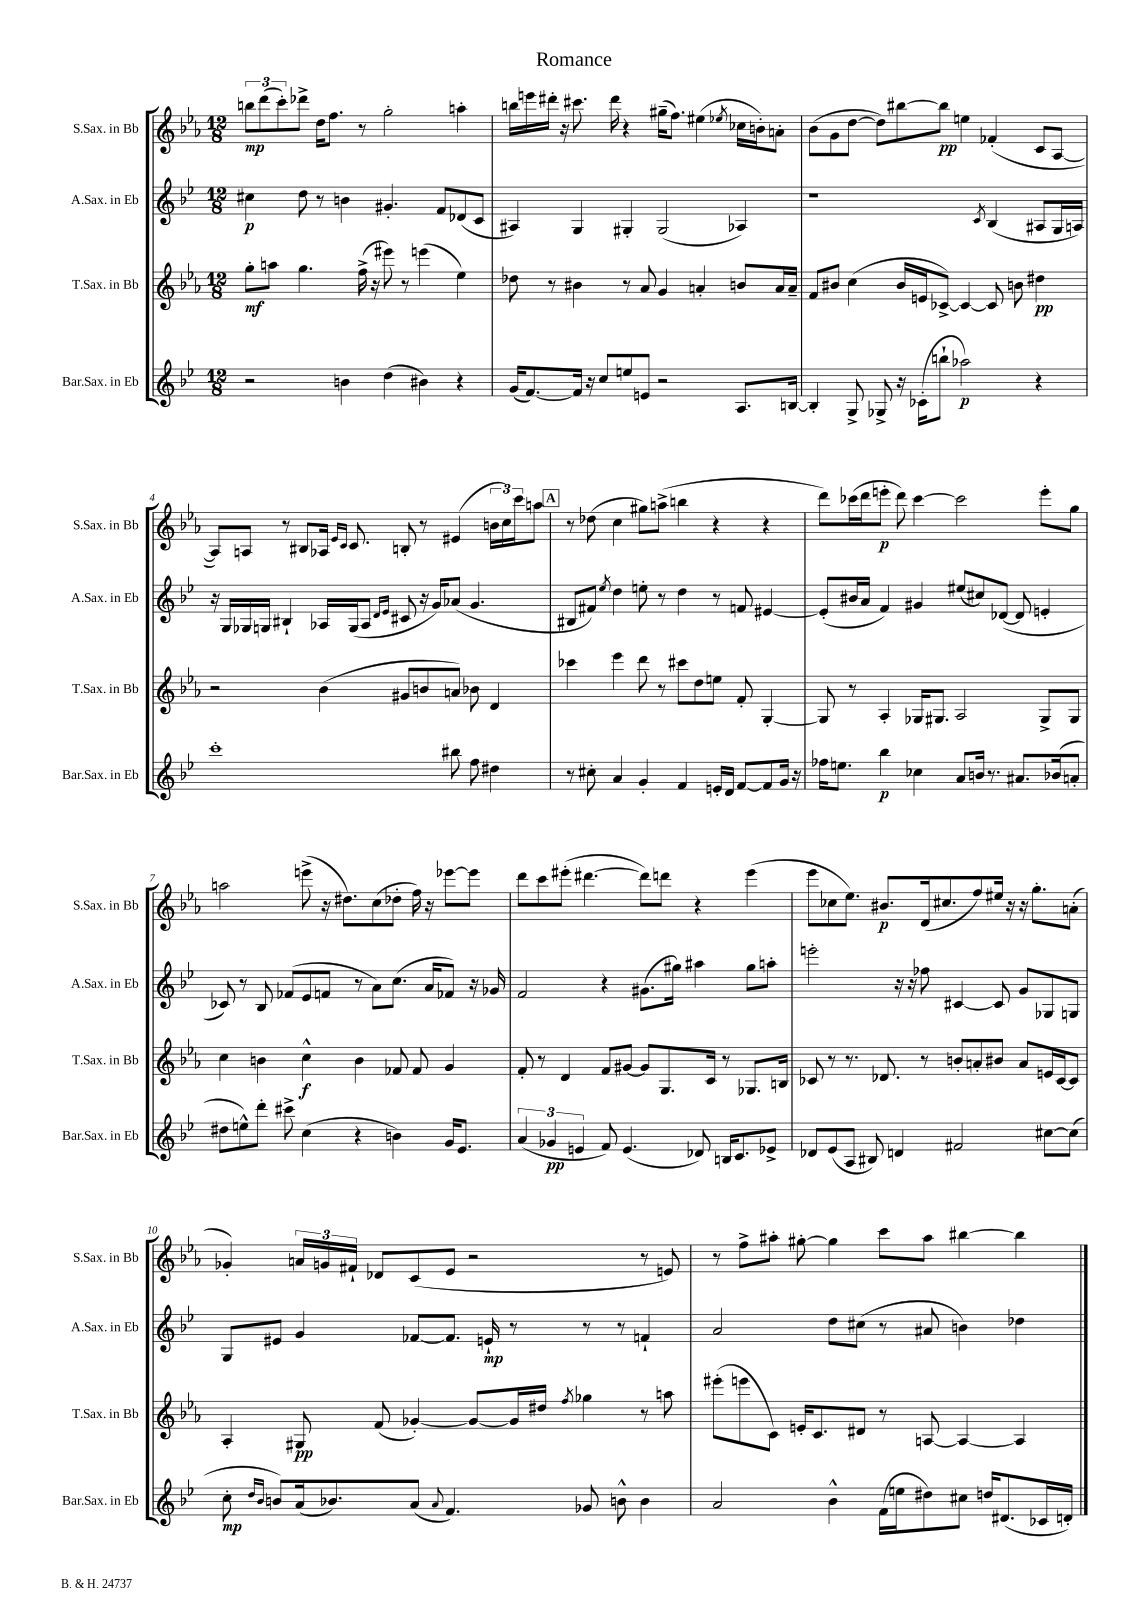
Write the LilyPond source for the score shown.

\header { title = "Romance" }
<<
\new StaffGroup <<
\new Staff = "s0" \with { instrumentName = "S.Sax. in Bb" shortInstrumentName = "S.Sax. in Bb" } {
    \clef treble \key ees \major \numericTimeSignature \time 12/8
    \tuplet 3/2 { b''8\mp d'''8( c'''8-.) } des'''8-> d''16 f''8. r8 g''2-. a''4-. |
    b''16 e'''16 dis'''16-. r16 cis'''8. dis'''16 r4 gis''16--( f''8.) eis''4( \acciaccatura { ees''8 } ces''16 b'16-.) a'8-. |
    bes'8( g'8 d''8~ d''8) bis''8~ bis''8\pp e''4 fes'4-.( c'8 aes8~ |
    aes8) a8 r8 bis8 aes16 \grace { ees'16 c'16 } c'8. b8-. r8 eis'4( \tuplet 3/2 { b'16 c''16) c'''16 } a''8 |
    \mark \markup { \box "A" } r8 des''8( c''4 gis''8) a''8->( b''4 r4 r4 |
    d'''8) ces'''16( d'''16 e'''8-.\p d'''8) ces'''4~ ces'''2 e'''8-. g''8 |
    a''2 e'''8->( r16 dis''8.) c''8( des''8-. f''16) r16 ees'''8~ ees'''8 |
    d'''8 c'''8 eis'''8-.( dis'''4.~ dis'''8) d'''8 r4 eis'''4( |
    ees'''8 ces''8 ees''8.) bis'8.\p d'16( cis''8. f''8) eis''16 r16 r16 g''8.-. a'8-.( |
    ges'4-.) \tuplet 3/2 { a'16 g'16 fis'16-! } des'8 c'8( ees'8 r2 r8 e'8) |
    r8 f''8-> ais''8-. gis''8~-. gis''4 c'''8 ais''8 bis''4~ bis''4 \bar "|." |
}
\new Staff = "s1" \with { instrumentName = "A.Sax. in Eb" shortInstrumentName = "A.Sax. in Eb" } {
    \clef treble \key bes \major \numericTimeSignature \time 12/8
    cis''4\p d''8 r8 b'4 gis'4.-. f'8 des'8( c'8 |
    ais4) g4 gis4-. gis2( aes4) |
    r1 \acciaccatura { c'8 } bes4( ais8 g16 a16) |
    r16 g16 ges16 g16 bis4-! aes16 g16( aes8 \grace { d'16 ees'16 } cis'8 r16 g'16) aes'8( g'4. |
    \mark \markup { \box "A" } bis8 fis'8) \acciaccatura { ees''8 } d''4 e''8-. r8 d''4 r8 f'8 eis'4~ |
    eis'8-.( bis'16 a'16 f'4) gis'4 eis''8( cis''8) des'8~( des'8 e'4-. |
    ces'8) r8 bes8 fes'8( ees'8 f'8 r8 a'8) c''8.( a'16 fes'8) r16 ges'16 |
    f'2 r4 gis'8.( gis''16) ais''4 gis''8 a''8-. |
    e'''2-. r16 r16 fes''8 cis'4~ cis'8 g'8 ges8 g8 |
    g8 eis'8 g'4 fes'8~ fes'8. e'16-!\mp r8 r8 r8 f'4-! |
    a'2 d''8 cis''8( r8 ais'8 b'4) des''4 \bar "|." |
}
\new Staff = "s2" \with { instrumentName = "T.Sax. in Bb" shortInstrumentName = "T.Sax. in Bb" } {
    \clef treble \key ees \major \numericTimeSignature \time 12/8
    g''8-.\mf a''8 g''4. f''16->( r16 eis'''8) r8 e'''4( ees''4) |
    des''8 r8 bis'4 r8 aes'8 g'4 a'4-. b'8 a'16 a'16-- |
    f'8 bis'8 c''4( bis'16 e'16 ces'8~->) ces'4~ ces'8 b'8 dis''4\pp |
    r2 bes'4( gis'8 b'8 a'8) bes'8 d'4 |
    \mark \markup { \box "A" } ces'''4 ees'''4 d'''8 r8 cis'''8 d''8 e''8 f'8-. g4~-. |
    g8 r8 aes4-. ges16 gis8. aes2 gis8-> gis8 |
    c''4 b'4 c''4-^\f b'4 fes'8 fes'8 g'4 |
    f'8-. r8 d'4 f'8 gis'8~ gis'8 g8. c'16 r8 ges8. b16 |
    ces'8 r8 r8. des'8. r8 b'8-. a'8-. bis'8 a'8 e'16 ces'16~ ces'8 |
    aes4-. gis8\pp f'8( ges'4~-.) ges'8~ ges'16 dis''16 \acciaccatura { f''8 } ges''4 r8 a''8 |
    eis'''8-.( e'''8 c'8) e'16-. c'8. dis'8 r8 a8~ a4~ a4 \bar "|." |
}
\new Staff = "s3" \with { instrumentName = "Bar.Sax. in Eb" shortInstrumentName = "Bar.Sax. in Eb" } {
    \clef treble \key bes \major \numericTimeSignature \time 12/8
    r2 b'4 d''4( bis'4) r4 |
    g'16( f'8.~) f'16 r16 c''8 e''8 e'8 r2 a8. b16~ |
    b4-. g8-> ges8-> r16 ces'16-.( b''8-! aes''2\p) r4 |
    c'''1-. bis''8 f''8 dis''4 |
    \mark \markup { \box "A" } r8 cis''8-. a'4 g'4-. f'4 e'16-. d'16 f'8~ f'8 g'16 r16 |
    fes''16 e''8. bes''4\p ces''4 a'8 b'16 r8. ais'8. bes'16( a'8-. |
    dis''8 e''8-^) d'''8-. cis'''8-> c''4( r4 b'4) g'16 ees'8. |
    \tuplet 3/2 { a'4( ges'4\pp e'4 } f'8) e'4.( des'8) b16 c'8. ees'8-> |
    des'8 ees'8( a8 bis8) d'4 fis'2 cis''8~ cis''8( |
    c''8-.\mp \grace { d''16 bes'16 } b'8) a'16( bes'8.) a'8( \appoggiatura { a'8 } f'4.) ges'8 b'8-^ b'4 |
    a'2 bes'4-^ f'16( e''16 dis''8) cis''8 d''16 dis'8.( ces'16 d'16-.) \bar "|." |
}
>>
>>
